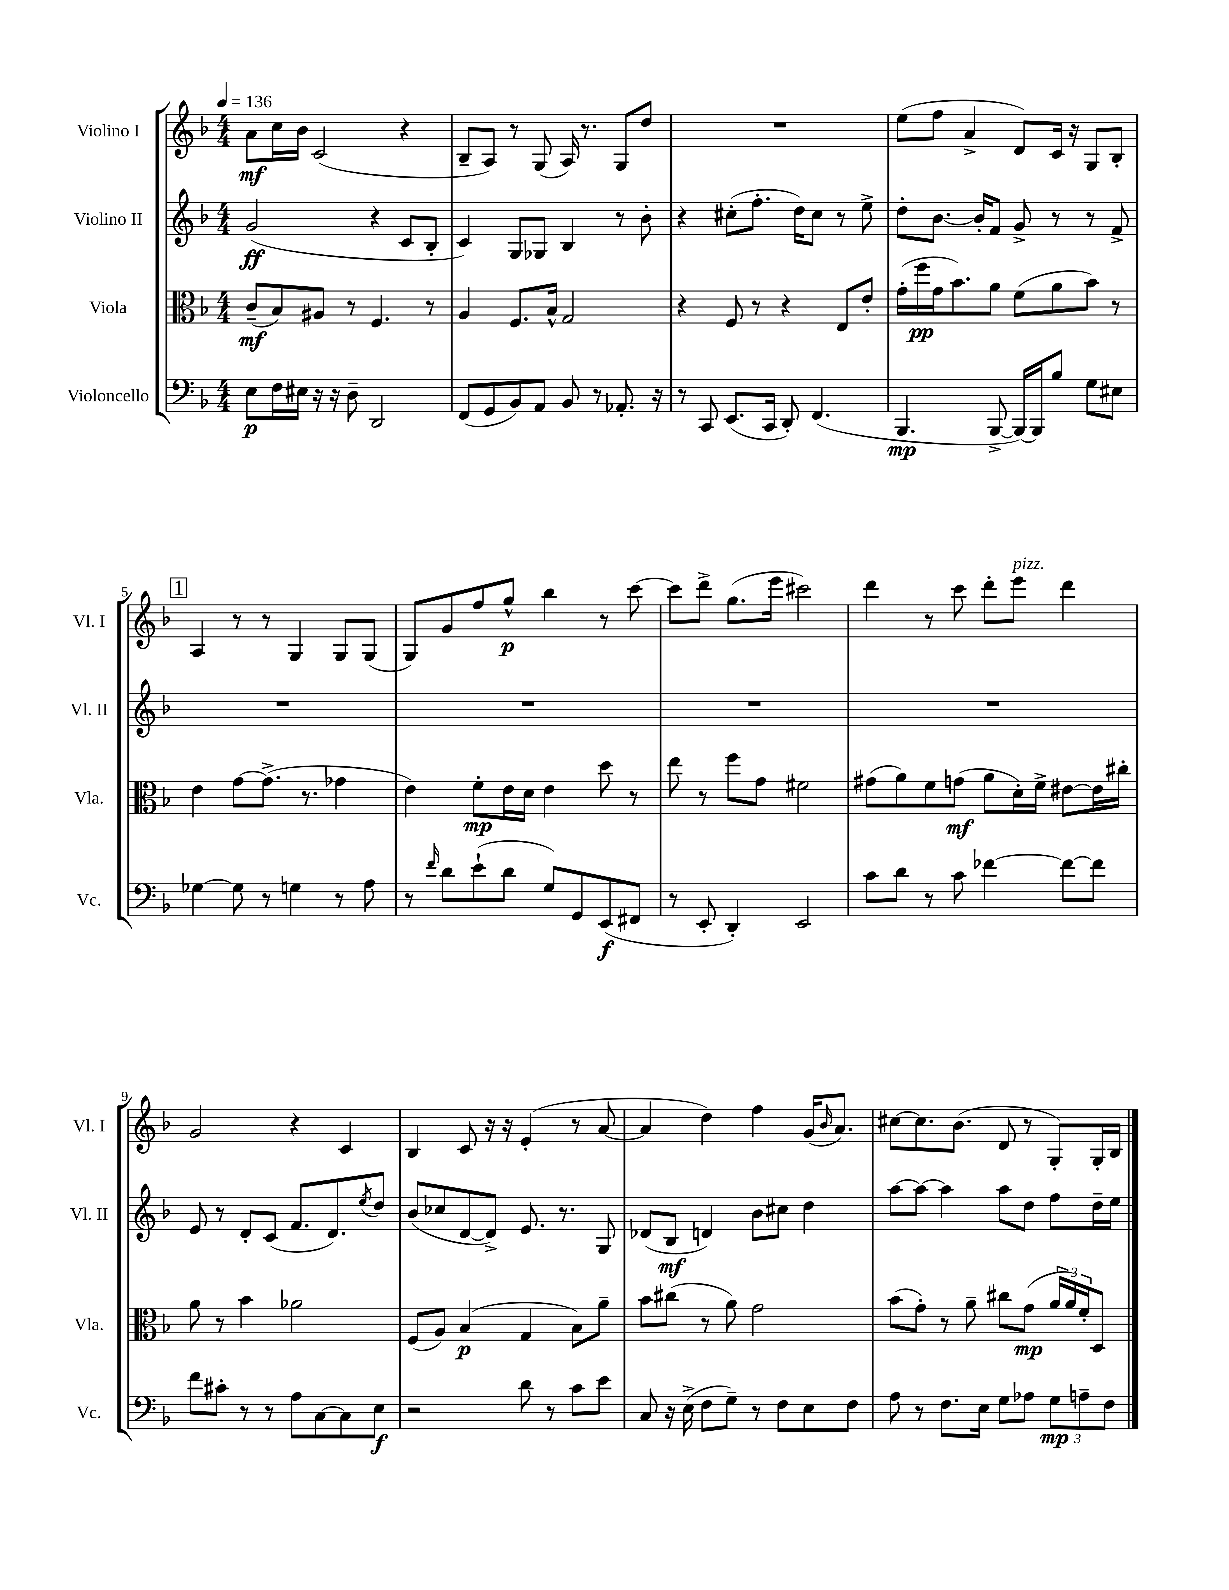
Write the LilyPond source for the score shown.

<<
\new StaffGroup <<
\new Staff = "s0" \with { instrumentName = "Violino I" shortInstrumentName = "Vl. I" } {
    \clef treble \key f \major \numericTimeSignature \time 4/4 \tempo 4 = 136
    a'8\mf c''16 bes'16 c'2( r4 |
    bes8-- a8) r8 g8( a16) r8. g8 d''8 |
    R1 |
    e''8( f''8 a'4-> d'8) c'16 r16 g8 bes8-. |
    \mark \markup { \box "1" } a4 r8 r8 g4 g8 g8( |
    g8) g'8 f''8 g''8-^\p bes''4 r8 c'''8~ |
    c'''8 d'''8-> g''8.( e'''16 cis'''2) |
    d'''4 r8 c'''8 d'''8-. e'''8^\markup { \italic "pizz." } d'''4 |
    g'2 r4 c'4 |
    bes4 c'8 r16 r16 e'4-.( r8 a'8~ |
    a'4 d''4) f''4 g'16( \grace { bes'16 } a'8.) |
    cis''8~ cis''8. bes'8.( d'8 r8 g8-.) g16-. bes16 \bar "|." |
}
\new Staff = "s1" \with { instrumentName = "Violino II" shortInstrumentName = "Vl. II" } {
    \clef treble \key f \major \numericTimeSignature \time 4/4
    g'2\ff( r4 c'8 bes8-. |
    c'4) g8 ges8 bes4 r8 bes'8-. |
    r4 cis''8-.( f''8.-. d''16) cis''8 r8 e''8-> |
    d''8-. bes'8.~ bes'16-. f'8 g'8-> r8 r8 f'8-> |
    \mark \markup { \box "1" } R1 |
    R1 |
    R1 |
    R1 |
    e'8 r8 d'8-. c'8( f'8. d'8.) \acciaccatura { e''8 } d''8 |
    bes'8( ces''8 d'8~ d'8->) e'8. r8. g8 |
    des'8( bes8\mf d'4) bes'8 cis''8 d''4 |
    a''8~ a''8~ a''4 a''8 d''8 f''8 d''16-- e''16 \bar "|." |
}
\new Staff = "s2" \with { instrumentName = "Viola" shortInstrumentName = "Vla." } {
    \clef alto \key f \major \numericTimeSignature \time 4/4
    c'8--\mf( bes8) ais8 r8 f4. r8 |
    a4 f8. bes16-^ g2 |
    r4 f8 r8 r4 e8 e'8-. |
    g'16-.( f''16\pp g'16 bes'8.) a'8 f'8( a'8 bes'8) r8 |
    \mark \markup { \box "1" } e'4 g'8~ g'8.->( r8. ges'4 |
    e'4) f'8-.\mp e'16 d'16 e'4 d''8 r8 |
    e''8 r8 f''8 g'8 fis'2 |
    gis'8( a'8) f'8 g'8\mf( a'8 d'16-.) f'16-> eis'8~ eis'16 cis''16-. |
    a'8 r8 bes'4 aes'2 |
    f8( a8) bes4\p( g4 bes8) a'8-- |
    bes'8 cis''8( r8 a'8) g'2 |
    bes'8( g'8-.) r8 a'8-- cis''8 g'8\mp( \tuplet 3/2 { a'16 a'16) f'16-. } d8 \bar "|." |
}
\new Staff = "s3" \with { instrumentName = "Violoncello" shortInstrumentName = "Vc." } {
    \clef bass \key f \major \numericTimeSignature \time 4/4
    e8\p f16 eis16 r16 r16 d8-- d,2 |
    f,8( g,8 bes,8) a,8 bes,8 r8 aes,8.-. r16 |
    r8 c,8 e,8.( c,16 d,8-.) f,4.( |
    bes,,4.\mp bes,,8~-> bes,,16~) bes,,16 bes8 g8 eis8 |
    \mark \markup { \box "1" } ges4~ ges8 r8 g4 r8 a8 |
    r8 \grace { f'16 } d'8 e'8-!( d'8 g8) g,8 e,8\f( fis,8 |
    r8 e,8-. d,4-.) e,2 |
    c'8 d'8 r8 c'8 fes'4~ fes'8~ fes'8 |
    f'8 cis'8-. r8 r8 a8 c8~ c8 e8\f |
    r2 d'8 r8 c'8 e'8 |
    c8 r16 e16->( f8 g8--) r8 f8 e8 f8 |
    a8 r8 f8. e16 g8 aes8 \tuplet 3/2 { g8\mp a8-- f8 } \bar "|." |
}
>>
>>
